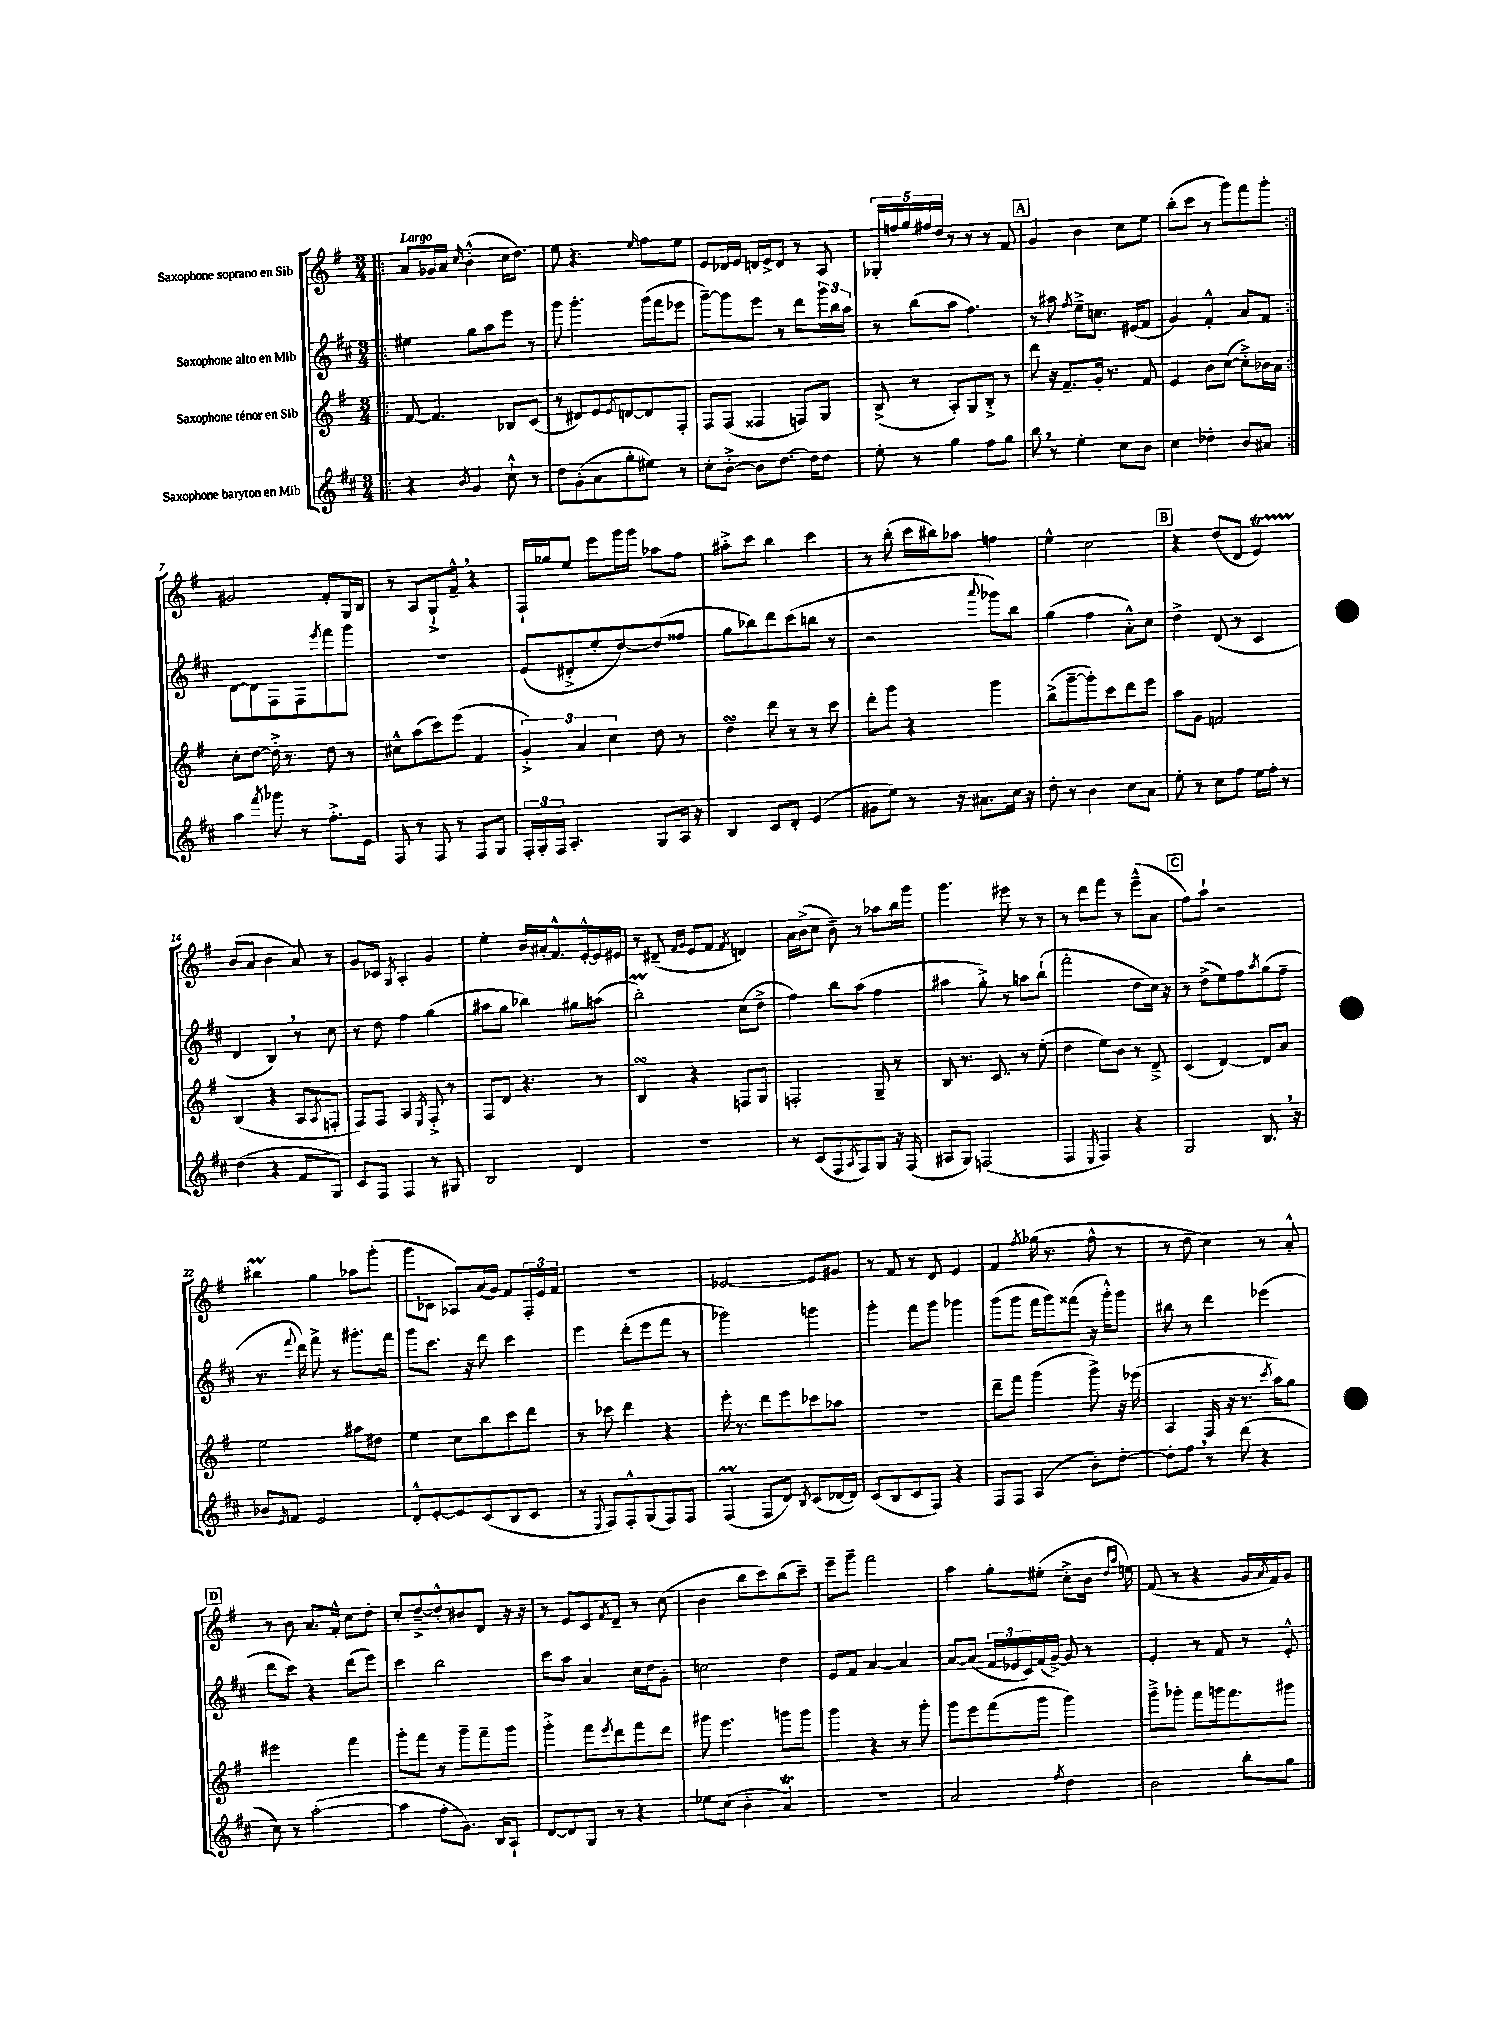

**kern	**kern	**kern	**kern
*staff4	*staff3	*staff2	*staff1
*clefG2	*clefG2	*clefG2	*clefG2
*k[f#c#]	*k[f#]	*k[f#c#]	*k[f#]
*M3/4	*M3/4	*M3/4	*M3/4
=!|:	=!|:	=!|:	=!|:
4r	[8f#/	4ee#\	8a/L
.	4.f#/]	.	16g-/L
.	.	.	16a/JJ
8qb/	.	.	16qqcc/
4g/	.	8gg\L	(4b'^^\
.	.	8aa\	.
8cc#`^^\	8B-/L	8eee\J	16cc\LK
.	.	.	8.dd\J)
8r	(8c/J	8r	.
=	=	=	=
8dd\L	8r	8ggg\	8ee\
(8g'\	8d#/L)	4.ggg'\	4.r
8a\	8e/	.	.
.	8qe/	.	.
8gg'\	[8d/	.	.
.	.	.	16qqee/
8ee#\J)	8d/]	(16ggg\LL	8ff#\L
.	.	16fff#\J	.
8r	8F#'/J	8eee-\J	8ee\J
=	=	=	=
8cc#'\L	8F#/L	[8ggg~\L)	8e/L
[8b'^\J	(8F#/J	8ggg\]	16d-/L
.	.	.	16e/JJ
8b\]L	4F##/	8eee\J	16d/LL
.	.	.	16e^/J
[8.dd\J	.	8r	8d/J
.	8F/L)	8ddd\L	8r
16dd\]LK	.	.	.
8dd\J	8G/J	24ggg\L	8A/
.	.	24bb\	.
.	.	24aa\JJ	.
=	=	=	=
8ee'\	(8B^/	8r	20G-'/LL
.	.	.	20ff/
.	.	.	20gg/
8r	8r	(8bb\L	.
.	.	.	20ff#/
.	.	.	20dd/JJ
4gg\	8A'/L)	8aa\J	8r
.	8G/	4.ff#\)	8r
8ff#\L	8B'^/J	.	8r
8gg\J	8r	.	8f#/
=	=	=	=
8bb\	8ddd\	8r	4g/
8r	16r	8aa#\	.
.	8.f#~/L	.	.
.	.	8qff#/	.
4ee'\	.	8ee~^\L	4b\
.	16g'/Jk	8.cc\J	.
.	8.r	.	.
8cc#\L	.	.	8cc\L
.	.	(16e#/LK	.
8b\J	8f#/	8f#/J	8ee\J
=	=	=	=
4cc#\	4e/	4g/)	(8bb'\L
.	.	.	8ccc\J
4dd-'\	8b\L	4f#'^^/	8r
.	([8cc\J	.	8ggg\L)
8b/L	8cc'^\]L)	8a/L	8fff#\
8a#/J	16b-\L	8f#/J	8ggg'\J
.	16a\JJ	.	.
=:|!	=:|!	=:|!	=:|!
4aa\	8cc'\L	[8d\L	2g#/
.	[8dd\J	8d\]	.
8qfff#/	.	.	.
8ggg-\	16dd'^\]	8F#\	.
.	8.r	.	.
8r	.	8F#\	.
.	.	8qeee/	.
8.ff#'^\L	8dd\	8fff#\	8f#'/L
.	8r	8ggg\J	16G/L
16e\Jk	.	.	16B/JJ
=	=	=	=
8F#/	8cc#^^\L	2.r	8r
8r	(8aa\	.	8A/L
8F#/	8ccc\)	.	8G`^/
8r	(8eee\J	.	8f#~^^/J
8F#/L	4f#/	.	4r
8G/J	.	.	.
=	=	=	=
24F#'/LL	6g'^/)	(8e/L	16F#`/LL
24G'/	.	.	.
.	.	.	16gg-/J
24F#/JJ	.	.	.
4.A'/	.	8d#'^/	8ee/J
.	6a/	.	.
.	.	8ee'/	8eee\L
.	6cc\	.	.
.	.	[8dd/)	16ggg\L
.	.	.	16ggg\JJ
8G/L	8dd\	(8dd/]	8aa-\L
16A/Jk	8r	8ff##/J	8ff#\J
16r	.	.	.
=	=	=	=
4B/	4dd\	8gg\L	8aa#'^\L
.	.	8bb-\)	8ccc\J
8c#/L	8ddd\	8ddd\	4bb\
8d'/J	8r	(8ccc#\	.
(4e/	8r	8bb\J	4ccc\
.	8ccc\	8r	.
=	=	=	=
8g#\L	8ddd'\L	2r	8r
8ee\J)	8ggg\J	.	(8bb'\
8r	4r	.	16ccc\LL
.	.	.	16bb#\J)
16r	.	.	8aa-\J
8.a#\L	.	.	.
.	.	8qqaaa/	.
.	4ggg\	8ggg-\L)	4ff\
16cc#\Jk	.	8bb\J	.
16r	.	.	.
=	=	=	=
8dd'\	(8bb^\L	(4gg\	4ee^^\
8r	[8ggg~\	.	.
4b\	8ggg'\])	4ff#\	2cc\
.	8ccc\	.	.
8cc#\L	8ddd\	8a'^^\L)	.
8a\J	8eee\J	8cc#\J	.
=	=	=	=
8ee'\	8aa\L	4dd^\	4r
8r	8g\J	.	.
8cc#\L	2f/	(8d/	(8dd/L
8ff#\J	.	8r	8d/J
16ee\LL	.	4c#/	4e/)
16ff#'\JJ	.	.	.
8r	.	.	.
=	=	=	=
(4dd\	(4B/	4d/	(8b/L
.	.	.	8a/J
4r	4r	4B/)	4b\
8f#/L	8A/L	8r	8a/)
.	8qA/	.	.
8G/J)	8F'/J	8cc#\	8r
=	=	=	=
8c#/L	8F#/L)	8r	8g/L
8F#/J	8F#/J	8dd\	8c-/J
.	.	.	8qG/
4F#/	4A/	4ff#\	4A'/
.	8qE/	.	.
8r	8F#'^/	(4gg\	4g/
8G#/	8r	.	.
=	=	=	=
2B/	8F#/L	8aa#\L	4ee'\
.	8d/J	8gg\J	.
.	4.r	4bb-\)	16b/LL
.	.	.	16a#'/J
.	.	.	8.f#^^/
4d/	.	8gg#\L	.
.	.	.	[16e'^^/L
.	8r	(8aa\J	16e/]
.	.	.	16e#/JJ
=	=	=	=
2.r	4B/	2bb'\)	8r
.	.	.	(8d#~/
.	.	.	16qqf#/LL
.	.	.	16qqg/JJ
.	4r	.	8e/L
.	.	.	8f#/J
.	.	.	8qf#/
.	8F/L	(8cc#\L	4d/)
.	8G/J	8dd^\J	.
=	=	=	=
8r	2F'/	4ff#\)	16a\LL
.	.	.	(16b^\J
(8c#/L	.	.	8cc\J
8F#/	.	8bb\L	8b~\)
8qA/	.	.	.
8F#/)	.	(8aa\J	8r
8G/J	8G~/	4ff#\	8aa-\L
16r	8r	.	16bb\L
(16F#/	.	.	16ggg\JJ
=	=	=	=
8A#/L	8B/	4aa#\	4.ggg\
8G/J)	8.r	.	.
(2F/	.	8gg'^\)	.
.	8.c/	.	.
.	.	8r	8eee#\
.	8r	8aa\L	8r
.	(8ee'\	(8bb`\J	8r
=	=	=	=
4F#/	4dd\	2fff#'\	8r
.	.	.	8ddd\L
8qE/	.	.	.
4F#/)	8ee\L)	.	8fff#\J
.	8b\J	.	8r
4r	8r	8dd\L	(8eee~^^\L
.	8d~^/	16cc#\Jk)	8a\J
.	.	16r	.
=	=	=	=
2G/	(4c/	8r	8ff#\L)
.	.	(8dd^\L	8aa`\J
.	[4d/)	8ee\)	2r
.	.	8ff#\	.
.	.	8qaa/	.
8.B/	8d/]L	(8gg\	.
.	8a/J	8ff#~\J	.
16r	.	.	.
=	=	=	=
8b-/L	2ee\	8.r	4bb#\
16qqe/	.	.	.
8f#/J	.	.	.
.	.	8qqfff#/	.
.	.	16ddd\)	.
2e/	.	8fff#^\	4gg\
.	.	8r	.
.	8aa#\L	8.ggg#'\L	8aa-\L
.	8dd#\J	.	(8ggg'\J
.	.	16fff#\Jk	.
=	=	=	=
8d'^^/L	4ee\	8ggg\L	8ggg\L
[8e'/	.	8.ccc#\J	8c-\J
8e/]	8cc\L	.	8A-/L)
.	.	16r	.
(8c#/	8bb\	8ddd\	(16a/L
.	.	.	16g/JJ)
8B/	8ccc\	4ccc#\	8f#/L
8c#/J	8ddd\J	.	24F#'/L
.	.	.	24e/
.	.	.	24f#/JJ
=	=	=	=
8r	8r	4eee\	2.r
8qqE/	.	.	.
8F#/L)	8ccc-\	.	.
8F#'^^/	4ddd\	(8ddd'\L	.
(8G/	.	8eee\	.
8F#/)	4r	8fff#\J	.
8F#/J	.	8r	.
=	=	=	=
(4F#/	16eee'\	2ggg-\)	[2e-/
.	8.r	.	.
8F#/L	8ddd\L	.	.
8d/J)	8eee\	.	.
8qB/	.	.	.
(8c#/L	8ccc-\	4ggg\	8e-/]L
[16d-/L	8aa-\J	.	8g#/J
16d-/]JJ)	.	.	.
=	=	=	=
(8c#/L	2.r	4ggg'\	8r
8B/	.	.	8f#/
8c#/	.	8fff#\L	8r
8F#/J)	.	8ggg\J	8d/
4r	.	4ggg-\	4e/
=	=	=	=
8F#/L	8ddd~\L	(8ggg\L	4f#/
8F#/J	8fff#\J	8ggg\J	.
.	.	.	8qff#/
(4A/	(4ggg\	16fff#\LL	(16gg-\
.	.	16ggg\J)	8.r
.	.	(8fff##\J	.
8b'\L)	8ggg^\)	16r	8ff#^^\
.	.	16ggg'^^\LK)	.
[8dd'\J	16r	8ggg\J	8r
.	(16eee-\	.	.
=	=	=	=
8dd'\]L	4A/	8bb#\	8r
8ff#\J	.	8r	8dd\
8r	16F#/	4ddd\	4cc\)
.	16r	.	.
(8ddd\	8.r	.	.
4r	.	(4eee-\	8r
.	8qccc/	.	.
.	16aa\LK)	.	.
.	8gg\J	.	8a'^^/
=	=	=	=
8cc#\)	2eee#\	8ddd\L	8r
8r	.	8ccc#\J)	8b\
([2aa'\	.	4r	8.a/L
.	.	.	16f#'^^/Jk
.	4fff#\	(8ddd\L	8cc\L
.	.	8eee\J)	8dd'\J
=	=	=	=
4aa\]	8ggg'\L	4ccc#\	8cc'/L
.	8fff#\J	.	[8dd~^/
8ff#'\L	8r	2bb\	8dd'^^/]
8.g\J)	8ggg~\L	.	8b#/
.	8fff#~\	.	8d/J
16B/LK	.	.	.
8A`/J	8ggg\J	.	16r
.	.	.	16r
=	=	=	=
[8d/L	4ggg'^\	8ccc#\L	8r
8d/]	.	8aa\J	8e/L
8G/J	8fff#\L	4a/	8c/
.	8qeee/	.	8qf#/
8r	8ddd\	.	8d~/J
4r	8fff#\	16cc#\LL	8r
.	.	16dd\J	.
.	8ddd\J	8g'\J	(8cc\
=	=	=	=
8ee-\L	8ggg#\	2cc\	4b\
(8cc#\J	4.eee\	.	.
4b'\	.	.	8bb\L
.	.	.	8ccc\)
4a/)	8ggg\L	4dd\	(8bb\
.	8ggg\J	.	8ccc~\J)
=	=	=	=
2.r	4ggg\	8e/L	8eee~\L
.	.	8f#/J	8ggg~\J
.	4r	[4a/	2fff#\
.	8r	4a/]	.
.	8ggg'\	.	.
=	=	=	=
2a/	8ggg\L	[8a/L	4aa\
.	8eee\	(8a/]J	.
.	(8fff#\	24f#/LL	8gg'\L
.	.	24e-/	.
.	.	24c#/)	.
.	8ggg\J	(16f#/	(8ee#'\J
.	.	[16g^/JJ)	.
8qff#/	.	.	.
4dd\	4ggg\)	8g/]	8cc'^\L
.	.	8r	16b\Jk
.	.	.	16qqdd/LL
.	.	.	16qqaa/JJ
.	.	.	16ee\)
=	=	=	=
2b\	8ggg~^\L	4e'/	(8f#/
.	8ggg-'\J	.	8r
.	8fff#\L	8r	4r
.	16ggg\k	8f#/	.
.	8.fff#\	.	.
8bb'\L	.	8r	16g/LL
.	.	.	8qa/
.	.	.	16f#/J)
8gg\J	8ggg#\J	8e'^^/	8g/J
==	==	==	==
*-	*-	*-	*-
